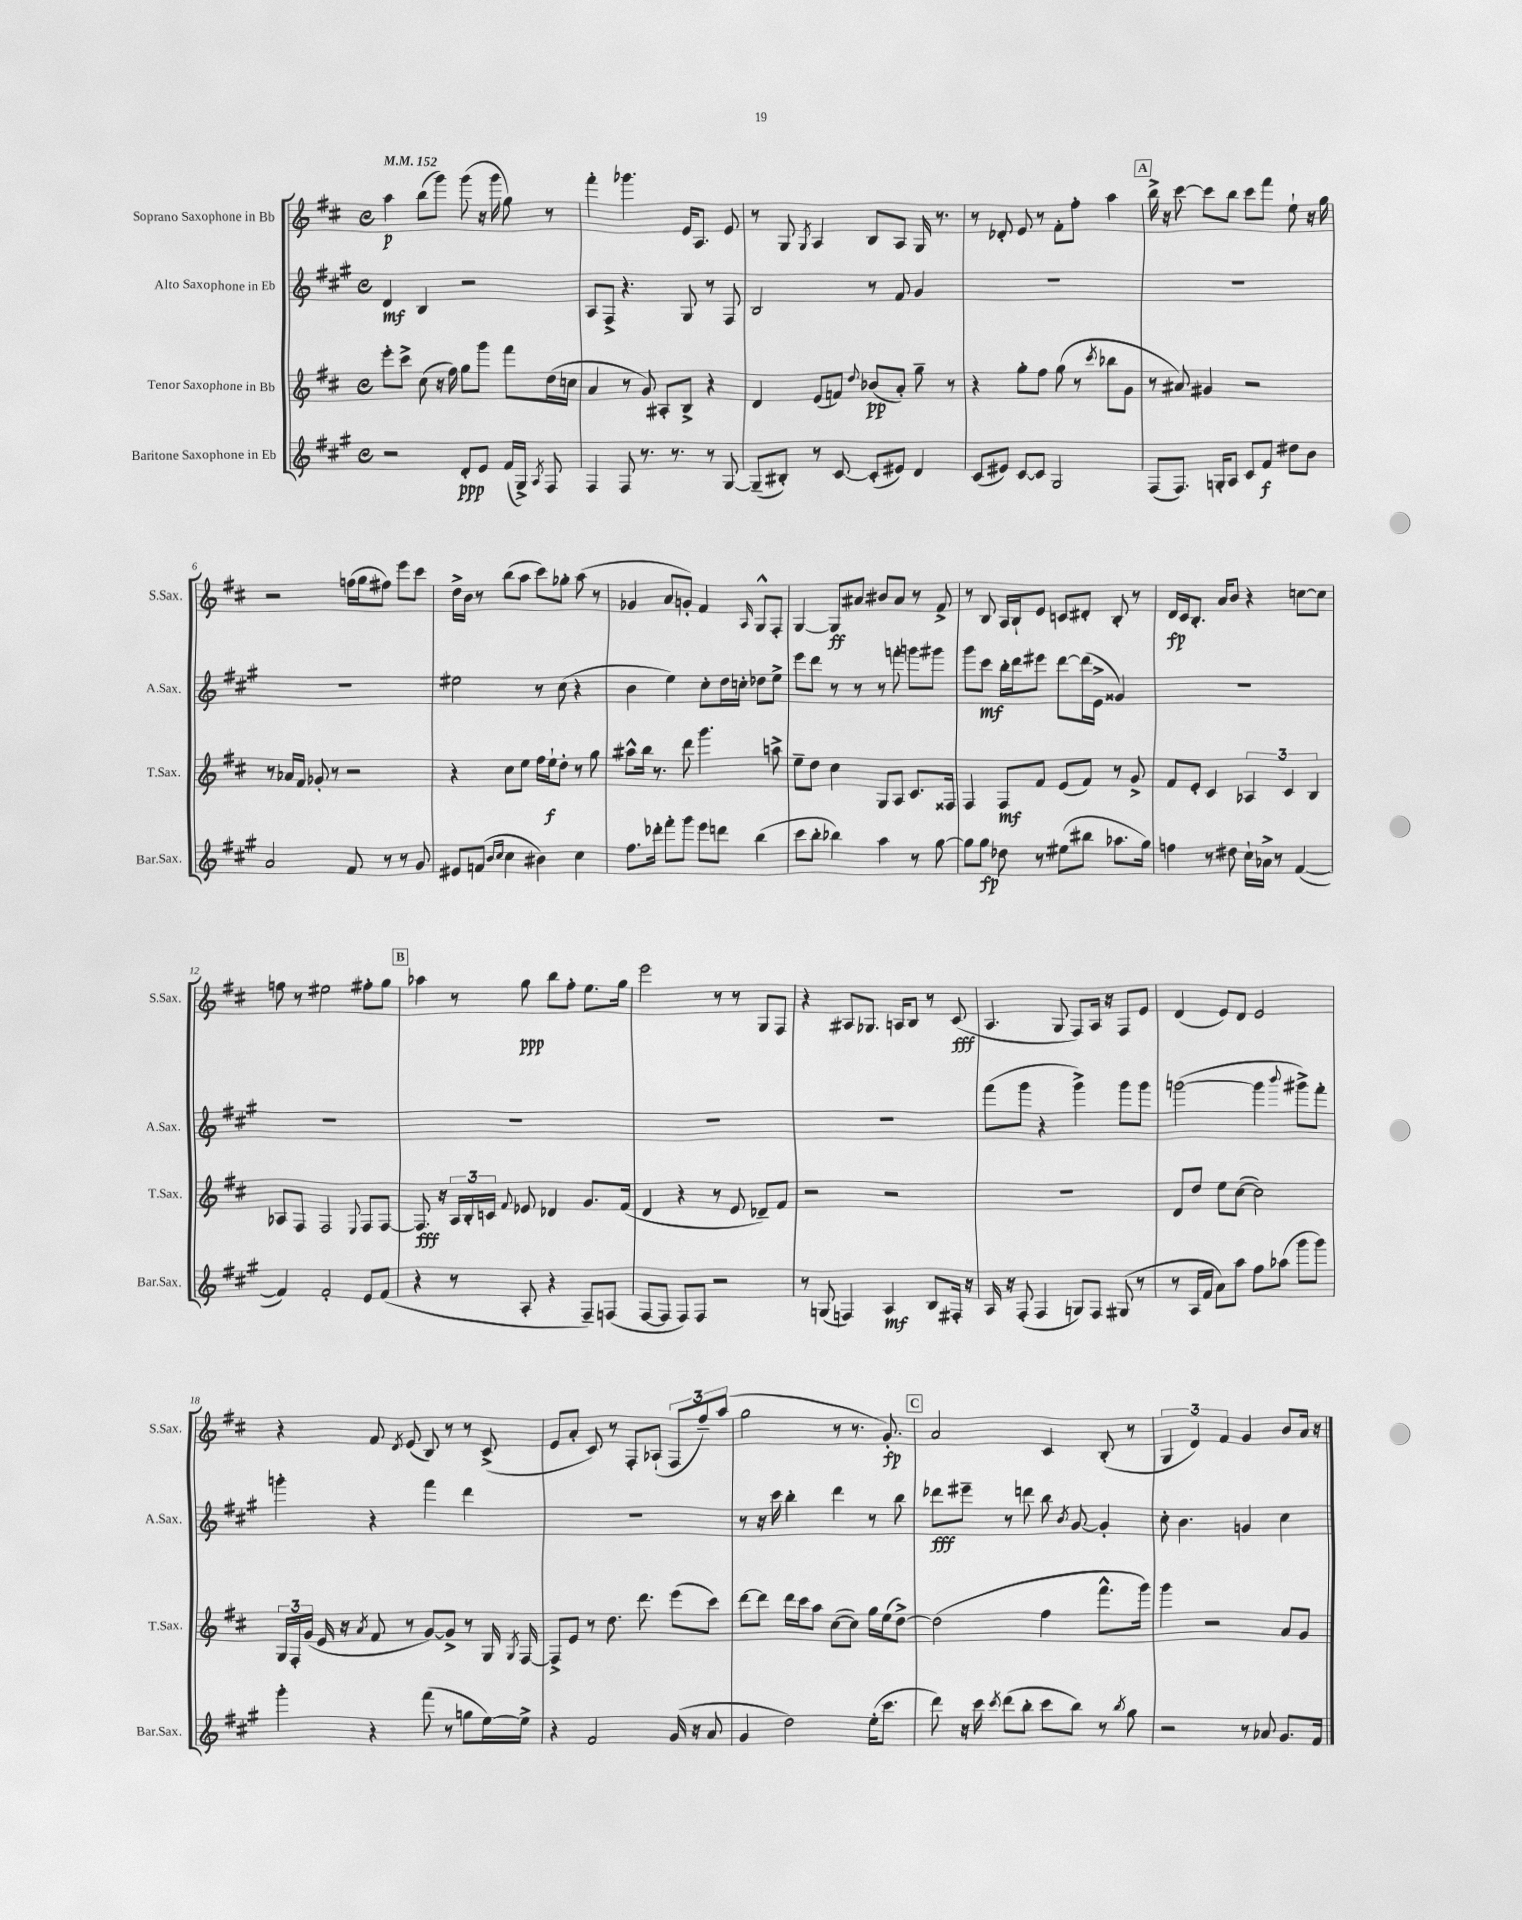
<<
\new StaffGroup <<
\new Staff = "s0" \with { instrumentName = "Soprano Saxophone in Bb" shortInstrumentName = "S.Sax." } {
    \clef treble \key d \major \defaultTimeSignature \time 4/4 \tempo 4 = 152
    \autoBeamOff a''4\p b''8[( g'''8]) g'''8( r16 g'''16 g''8) r8 |
    fis'''4-. ges'''4. e'16[ a8.] e'8 |
    r8 g8 \acciaccatura { g8 } a4 b8[ a8] g16 r8. |
    r8 des'8-. e'8 r8 fis'8[-. fis''8]-. a''4 |
    \mark \markup { \box "A" } b''16-> r16 cis'''8~ cis'''8[ b''8] cis'''8[ fis'''8] e''8-! r16 g''16 |
    r2 f''16[( g''16 fis''8]) e'''8[ cis'''8] |
    d''16[-> b'16] r8 b''8[( a''8] cis'''8[) ges''8]-. a''8( r8 |
    ges'4 a'8[ g'8]-.) fis'4 \grace { a16 } g8[-^ fis8]-. |
    g4~ g8[\ff ais'8] bis'8[ ais'8] r8 fis'8-> |
    r8 b8 a16[ b16-! e'8] c'8[ dis'8]-. b8-. r8 |
    d'16[\fp cis'16 b8.]-. a'16[ b'8] r4 c''8[~ c''8] |
    f''8 r8 eis''2 fis''8[-. g''8] |
    \mark \markup { \box "B" } aes''4 r8 g''8\ppp b''8[ fis''8]-. e''8.[ g''16] |
    e'''2 r8 r8 g8[ fis8] |
    r4 ais8[ ges8.] a16[ b8] r8 cis'8\fff( |
    a4. g8 fis8[) a16] r16 fis8[ e'8] |
    d'4( e'8[) d'8] e'2 |
    r4 fis'8 \acciaccatura { d'8 } e'8( b8) r8 r8 cis'8->( |
    e'8[ a'8]-. cis'8) r8 fis8[-. aes8]-!( \tuplet 3/2 { fis8[ fis''8--) a''8]( } |
    g''2 r8 r8. g'8.-.\fp) |
    \mark \markup { \box "C" } a'2 cis'4 b8-.( r8 |
    \tuplet 3/2 { g4 d'4) fis'4 } g'4 b'8[ a'16] r16 \bar "|." |
}
\new Staff = "s1" \with { instrumentName = "Alto Saxophone in Eb" shortInstrumentName = "A.Sax." } {
    \clef treble \key a \major \defaultTimeSignature \time 4/4
    \autoBeamOff d'4\mf b4 r2 |
    a8[ fis8]-> r4. gis8 r8 fis8 |
    b2 r8 fis'8 gis'4 |
    R1 |
    \mark \markup { \box "A" } R1 |
    R1 |
    eis''2 r8 cis''8( r4 |
    b'4 e''4) cis''8[-. d''16 c''16]-. des''8[ e''8]-> |
    e'''8[ d'''8] r8 r8 r8 f'''8-. g'''8[ gis'''8] |
    gis'''8[ cis'''8]\mf b''16[-. d'''16 eis'''8] d'''8[~ d'''16( e'16]-> gisis'4) |
    R1 |
    R1 |
    \mark \markup { \box "B" } R1 |
    R1 |
    R1 |
    fis'''8[( gis'''8] r4 gis'''4->) gis'''8[ gis'''8] |
    g'''2~( g'''4 \appoggiatura { b'''8 } gis'''8[->) fis'''8]-. |
    g'''4-. r4 fis'''4 d'''4 |
    R1 |
    r8 r16 cis'''16 b''4-. d'''4 r8 b''8 |
    \mark \markup { \box "C" } des'''8[\fff eis'''8]-- r8 d'''8 b''8 \acciaccatura { b'8 } gis'8~ gis'4-. |
    cis''8-. b'4. g'4 cis''4 \bar "|." |
}
\new Staff = "s2" \with { instrumentName = "Tenor Saxophone in Bb" shortInstrumentName = "T.Sax." } {
    \clef treble \key d \major \defaultTimeSignature \time 4/4
    \autoBeamOff e'''8[-. cis'''8]-> cis''8( r16 fis''16) g''8[ g'''8] fis'''8[ d''16( c''16] |
    a'4 r8 g'8) ais8[-. b8]-> r4 |
    d'4 e'8[( f'8]) \appoggiatura { d''8 } bes'8[\pp( a'8]-.) g''8-- r8 |
    r4 g''8[-. fis''8] g''8( r8 \acciaccatura { cis'''8 } bes''8[ g'8] |
    \mark \markup { \box "A" } r8 ais'8) gis'4 r2 |
    r8 aes'16[ fis'16] ges'8-. r8 r2 |
    r4 cis''8[ e''8] fis''16[ e''16-!\f d''8]-. r8 g''8 |
    ais''8[-^ b''16] r8. d'''8 g'''4. a''8-> |
    e''8[-- d''8] cis''4 g8[ a8] cis'8.[ fisis16] |
    fis4 fis8[\mf fis'8] e'8[( fis'8]) r8 g'8-> |
    fis'8[ e'8]-. cis'4 \tuplet 3/2 { aes4 cis'4 b4 } |
    aes8[ fis8] fis2 \appoggiatura { e8 } fis8[ fis8]~ |
    \mark \markup { \box "B" } fis8.\fff r16 \tuplet 3/2 { a16[ b16-. c'16] } \appoggiatura { fis'8 } ees'8 des'4 g'8.[ fis'16]( |
    d'4 r4 r8 e'8 des'8[--) fis'8] |
    r2 r2 |
    R1 |
    d'8[ d''8] e''8[ cis''8]~( cis''2) |
    \tuplet 3/2 { g16[ fis16-. g'16]( } e'16 r16 \acciaccatura { a'8 } fis'8 r8 g'8[~) g'8]-> r8 g16 \acciaccatura { g8 } fis16~ |
    fis8[-> e'8] r8 d''8. d'''8. e'''8[( cis'''8]) |
    d'''8[~ d'''8] d'''16[ cis'''16 a''8] cis''8[~( cis''8]) g''16[ e''16( d''8]~->) |
    \mark \markup { \box "C" } d''2( fis''4 fis'''8.[-^ g'''16]) |
    g'''4 r2 a'8[ g'8] \bar "|." |
}
\new Staff = "s3" \with { instrumentName = "Baritone Saxophone in Eb" shortInstrumentName = "Bar.Sax." } {
    \clef treble \key a \major \defaultTimeSignature \time 4/4
    \autoBeamOff r2 d'8[-.\ppp e'8] fis'16[( gis16]->) \acciaccatura { a8 } fis8 |
    fis4 fis8 r8. r8. r8 gis8~ |
    gis8[--( bis8]-.) r8 cis'8~ cis'8[-.( eis'8]) d'4 |
    cis'8[( eis'8]) cis'8[~ cis'8] gis2 |
    \mark \markup { \box "A" } fis8[( fis8.]) g16[-. a8] cis'8[ fis'8]\f dis''8[ b'8] |
    a'2 fis'8 r8 r8 gis'8 |
    eis'8[ f'8]( \grace { b'16[ cis''16] } cis''4 bis'4) cis''4 |
    fis''8.[ des'''16]-. fis'''8[-. gis'''8] e'''8[ d'''8] b''4( |
    cis'''8[ b''8]-. bes''4) a''4 r8 gis''8~ |
    gis''8[ gis''8]\fp des''8 r8 eis''8[( bis''8] aes''8.[ gis''16]) |
    f''4 r8 dis''8 cis''16[-! aes'16]-> r8 fis'4~( |
    fis'4) fis'2-. e'8[ fis'8]( |
    \mark \markup { \box "B" } r4 r8 a8-. r4 fis8[--) f8]( |
    fis8[~ fis8] fis8[) fis8] r2 |
    r8 g8( f4) a4\mf b8[ fis16]-. r16 |
    a16 r16 fis8-.( fis4 g8[) fis8] gis8( r8 |
    r8 a16[ fis'16] a'8[) a''8] fis''8[ aes''8]( gis'''8[ gis'''8]) |
    gis'''4-. r4 fis'''8( r8 g''8[ e''16~) e''16]-> |
    r4 fis'2 gis'16( r16 a'8 |
    gis'4 d''2) e''16[-.( cis'''8.] |
    \mark \markup { \box "C" } d'''8) r16 cis'''16 \acciaccatura { cis'''8 } d'''8[( b''8]-. cis'''8[ b''8]) r8 \acciaccatura { b''8 } gis''8 |
    r2 r8 aes'8 gis'8.[ fis'16] \bar "|." |
}
>>
>>
